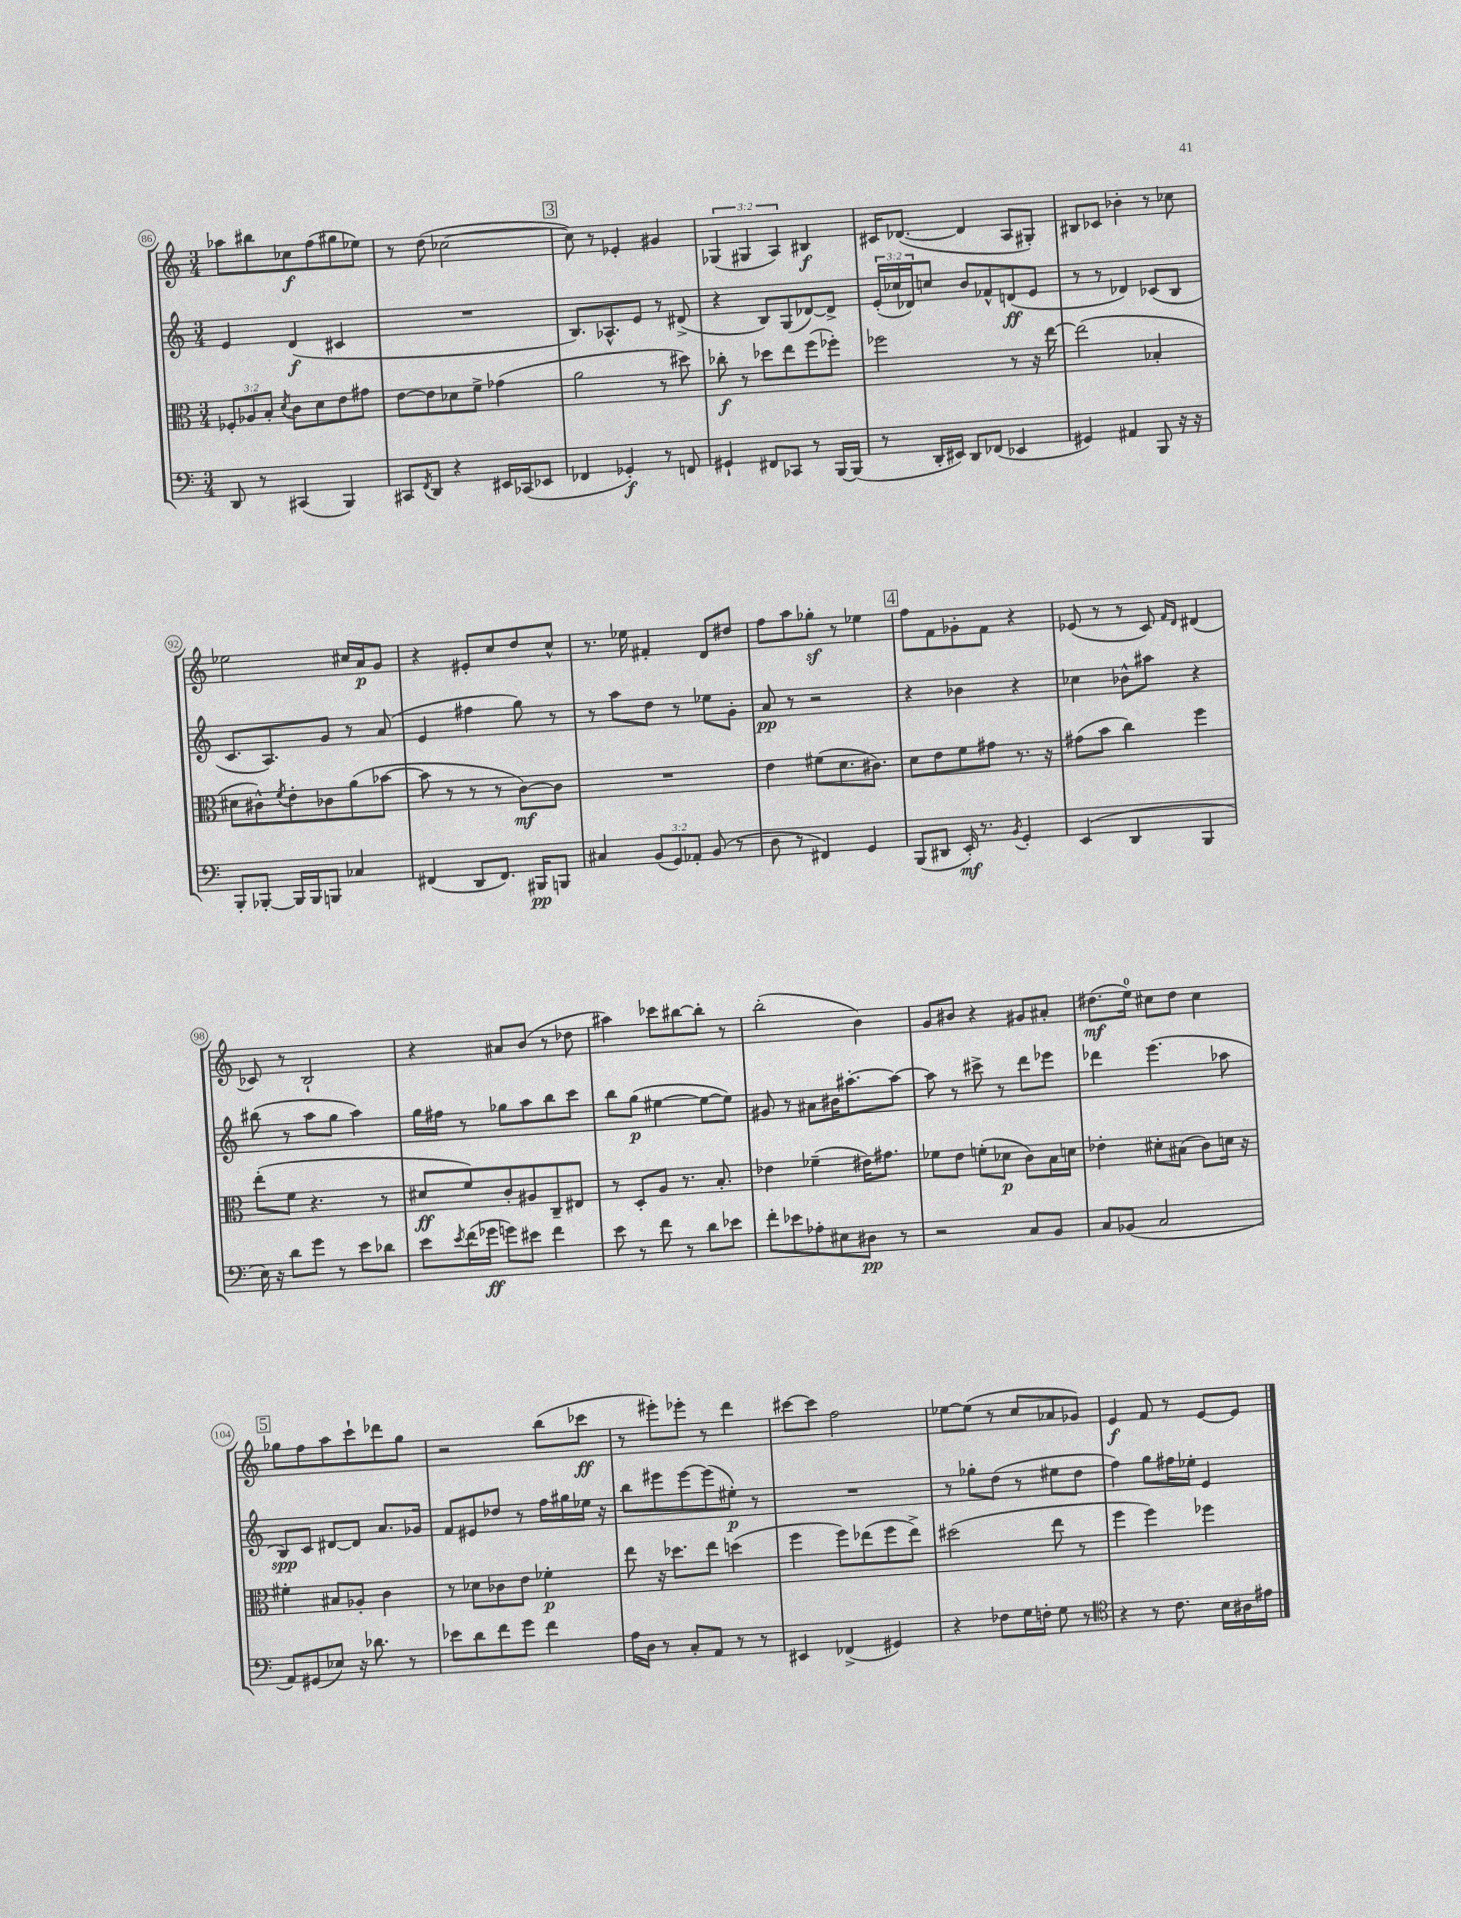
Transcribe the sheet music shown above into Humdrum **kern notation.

**kern	**dynam	**kern	**dynam	**kern	**dynam	**kern	**dynam
*part4	*part4	*part3	*part3	*part2	*part2	*part1	*part1
*staff4	*staff4	*staff3	*staff3	*staff2	*staff2	*staff1	*staff1
*clefF4	*	*clefC3	*	*clefG2	*	*clefG2	*
*k[]	*	*k[]	*	*k[]	*	*k[]	*
*M3/4	*	*M3/4	*	*M3/4	*	*M3/4	*
=86	=86	=86	=86	=86	=86	=86	=86
8DD/	.	12F-X'/L	.	4e/	.	8aa-X\L	.
.	.	12A-X/	.	.	.	.	.
8r	.	.	.	.	.	8bb#X\	.
.	.	12B'/J	.	.	.	.	.
.	.	8qd/	.	.	.	.	.
(4CC#X/	.	8c\L	.	(4d/	f	8cc-X\	f
.	.	8d\	.	.	.	(8ff\	.
4BBB/)	.	8e\	.	4c#X/	.	8gg#X\	.
.	.	8g#X\J	.	.	.	8ee-X\J)	.
=87	=87	=87	=87	=87	=87	=87	=87
8CC#X/L	.	[8e\L	.	2.r	.	8r	.
8qFF/	.	.	.	.	.	.	.
8DD/J	.	8e\]	.	.	.	(8dd\	.
4r	.	8d-X\	.	.	.	[2cc-X\	.
.	.	8f^\J	.	.	.	.	.
16EE#X/LL	.	(4g-X\	.	.	.	.	.
(16CC-X/J	.	.	.	.	.	.	.
8EE-X/J	.	.	.	.	.	.	.
!!LO:REH:place=s1:t=3
=88	=88	=88	=88	=88	=88	=88	=88
4FF-X/	.	2a\	.	8.B/L)	.	8cc-\])	.
.	.	.	.	.	.	8r	.
.	.	.	.	8.A-X^^/	.	.	.
4GG-X'/)	f	.	.	.	.	4e-X'/	.
.	.	.	.	8e/J	.	.	.
8r	.	8r	.	8r	.	4g#X/	.
8FFn/	.	8dd#X\)	.	(8d#X^/	.	.	.
=89	=89	=89	=89	=89	=89	=89	=89
4GG#X`/	.	8cc-X'\	f	4r	.	(6G-X/	.
.	.	8r	.	.	.	.	.
.	.	.	.	.	.	6G#X/	.
8FF#X/L	.	8dd-X\L	.	8B/L)	.	.	.
.	.	.	.	.	.	6A/)	.
8CC-X/J	.	8ee\	.	(8G/	.	.	.
8r	.	(8ff\	.	[8d-X/)	.	4B#X/	f
[16BBB/LL	.	8ff-X'\J)	.	8d-^/J]	.	.	.
(16BBB/JJ]	.	.	.	.	.	.	.
=90	=90	=90	=90	=90	=90	=90	=90
8r	.	2ff-X\	.	(24e'/LL	.	16c#X/KL	.
.	.	.	.	24cc-X/	.	.	.
.	.	.	.	.	.	([8.d-X/J	.
.	.	.	.	24d-X/J)	.	.	.
16DD'/LL	.	.	.	8ccn/J	.	.	.
16EE#X/JJ)	.	.	.	.	.	.	.
8DD/L	.	.	.	8b/L	.	4d-/]	.
(8FF-X/J	.	.	.	8f-X^^/	.	.	.
4EE-X/	.	8r	.	(8dn/	ff	8A/L	.
.	.	16r	.	8e/J	.	8G#X'/J)	.
.	.	[16ee\	.	.	.	.	.
=91	=91	=91	=91	=91	=91	=91	=91
4GG#X/)	.	(2ee\]	.	8r	.	8B#X/L	.
.	.	.	.	8r	.	8c-X/J	.
4AA#X/	.	.	.	4d-X/)	.	4b-X'\	.
8BBB/	.	4B-X'/	.	(8c-X/L	.	8r	.
16r	.	.	.	8B/J	.	8cc-X\	.
16r	.	.	.	.	.	.	.
!!LO:LB:g=z
=92	=92	=92	=92	=92	=92	=92	=92
8BBB'/L	.	8d#X\L	.	8.c/L	.	2ee-X\	.
[8BBB-X'/J	.	8c#X^^\)	.	.	.	.	.
.	.	.	.	8.A/)	.	.	.
.	.	8qf/	.	.	.	.	.
16BBB-/LL]	.	8e'\	.	.	.	.	.
16BBB-/J	.	.	.	.	.	.	.
8BBBn/J	.	8c-X\	.	8g/J	.	.	.
4C-X/	.	(8a\	.	8r	.	16cc#X/LL	.
.	.	.	.	.	.	16a/J	p
.	.	[8b-X\J	.	(8a/	.	8g/J	.
=93	=93	=93	=93	=93	=93	=93	=93
(4FF#X/	.	8b-\]	.	4e/	.	4r	.
.	.	8r	.	.	.	.	.
8DD/L	.	8r	.	4ff#X\	.	8e#X'/L	.
8.FF#/J)	.	8r	.	.	.	8cc/	.
.	.	[8c\L)	mf	8gg\)	.	8dd/	.
16BBB#X/KL	pp	.	.	.	.	.	.
8BBBn/J	.	8c\J]	.	8r	.	8cc^^/J	.
=94	=94	=94	=94	=94	=94	=94	=94
4C#X/	.	2.r	.	8r	.	8.r	.
.	.	.	.	8aa\L	.	.	.
.	.	.	.	.	.	16ee-X\	.
(12BB/L	.	.	.	8dd\J	.	4f#X'/	.
12GG/)	.	.	.	.	.	.	.
.	.	.	.	8r	.	.	.
12AA-X'/J	.	.	.	.	.	.	.
(8BB/	.	.	.	8ee-X\L	.	8d/L	.
8r	.	.	.	8g'\J	.	8dd#X/J	.
=95	=95	=95	=95	=95	=95	=95	=95
8D\	.	4e\	.	8a/	pp	8ff\L	.
8r	.	.	.	8r	.	8aa\	.
4FF#X/)	.	(8f#X\L	.	2r	.	8gg-Xz'\J	.
.	.	8.d\	.	.	.	8r	.
4GG/	.	.	.	.	.	4ee-X\	.
.	.	8.c#X\J)	.	.	.	.	.
!!LO:REH:place=s1:t=4
=96	=96	=96	=96	=96	=96	=96	=96
(8BBB/L	.	8d\L	.	4r	.	8ff\L	.
8DD#X/J	.	8e\	.	.	.	8f\	.
16EE'/)	mf	8f\	.	4b-X\	.	8g-X'\	.
8.r	.	.	.	.	.	.	.
.	.	8g#X\J	.	.	.	8f\J	.
8qBB/	.	.	.	.	.	.	.
4GG'/	.	8.r	.	4r	.	4r	.
.	.	16r	.	.	.	.	.
=97	=97	=97	=97	=97	=97	=97	=97
(4EE/	.	(8g#X\L	.	4cc-X\	.	(8e-X/	.
.	.	8b\J	.	.	.	8r	.
4DD/	.	4cc\)	.	8b-X^^\L	.	8r	.
.	.	.	.	8aa#X\J	.	8c/)	.
.	.	.	.	.	.	16qqf/LL	.
.	.	.	.	.	.	16qqd/JJ	.
4BBB/	.	4ff\	.	4r	.	(4d#X/	.
!!LO:LB:g=z
=98	=98	=98	=98	=98	=98	=98	=98
16E\)	.	(8ee'\L	.	(8bb#X\	.	8c-X/)	.
16r	.	.	.	.	.	.	.
8d\L	.	8f\J	.	8r	.	8r	.
8g\J	.	4.r	.	8aa\L	.	2B`/	.
8r	.	.	.	8gg\J	.	.	.
8e\L	.	.	.	4aa\)	.	.	.
8d-X\J	.	8r	.	.	.	.	.
=99	=99	=99	=99	=99	=99	=99	=99
8e\L	.	8d#X/L	ff	16gg\LL	.	4r	.
.	.	.	.	16ff#X\JJ	.	.	.
8qe/	.	.	.	.	.	.	.
(16f\L	.	8f/)	.	8r	.	.	.
16g-X\JJ	ff	.	.	.	.	.	.
8gn\L)	.	8c'/	.	8gg-X\L	.	8a#X/L	.
8e#X\J	.	8A#X/	.	8aa\	.	(8b/J	.
4f\	.	8C~/	.	8bb\	.	8r	.
.	.	8E#X/J	.	8ccc\J	.	8dd-X\	.
=100	=100	=100	=100	=100	=100	=100	=100
8e\	.	8r	.	8bb\L	.	4aa#X\)	.
8r	.	8D'/L	.	(8gg\J	p	.	.
8f\	.	8A/J	.	[4ee#X\	.	8ccc-X\L	.
8r	.	8.r	.	.	.	[8bb#X\	.
8d\L	.	.	.	8ee#\L_	.	8bb#'\J]	.
.	.	8.B'/	.	.	.	.	.
8e-X\J	.	.	.	8ee#\J])	.	8r	.
=101	=101	=101	=101	=101	=101	=101	=101
8f'\L	.	4e-X\	.	8g#X/	.	(2bb'\	.
8e-X\	.	.	.	8r	.	.	.
8A-X'\	.	(4f-X~\	.	8a#X\L	.	.	.
8E#X\	.	.	.	16b#X\K	.	.	.
.	.	.	.	[8.aa#X'\	.	.	.
8D#X\J	pp	16e#X\KL)	.	.	.	4b\)	.
.	.	8.g#X\J	.	.	.	.	.
8r	.	.	.	8aa#\J_	.	.	.
=102	=102	=102	=102	=102	=102	=102	=102
2r	.	8f-X\L	.	8aa#\]	.	8g/L	.
.	.	8e\J	.	8r	.	8b#X/J	.
.	.	(8fn'\L	.	8ccc#X^\	.	4r	.
.	.	8d-X\J	p	8r	.	.	.
8C/L	.	8c\L)	.	8ddd\L	.	8g#X/L	.
8BB/J	.	16B\L	.	8eee-X\J	.	8a#X'/J	.
.	.	16dn\JJ	.	.	.	.	.
=103	=103	=103	=103	=103	=103	=103	=103
8C/L	.	4e-X'\	.	4ddd-X\	.	(8.dd#X\L	mf
(8BB-X/J	.	.	.	.	.	.	.
.	.	.	.	.	.	16ee\Jk)	.
2C/	.	8d#X'\L	.	(4.eee\	.	8cc#X\L	.
.	.	(8B#X\J	.	.	.	8dd#\J	.
.	.	8c\L)	.	.	.	4cc#\	.
.	.	16dn\Jk	.	8aa-X\	.	.	.
.	.	16r	.	.	.	.	.
!!LO:LB:g=z
!!LO:REH:place=s1:t=5
=104	=104	=104	=104	=104	=104	=104	=104
8AA/L)	.	4f#X'\	.	8B/L)	spp	8gg-X\L	.
(8GG#X/	.	.	.	8c/J	.	8ff\	.
8E-X/J)	.	8B#X/L	.	[8d#X/L	.	8aa\	.
16r	.	8A-X'/J	.	8d#/J]	.	8ccc`\	.
8.d-X\	.	.	.	.	.	.	.
.	.	4c\	.	8.a/L	.	8ddd-X\	.
8r	.	.	.	.	.	8gg-\J	.
.	.	.	.	16g-X/Jk	.	.	.
=105	=105	=105	=105	=105	=105	=105	=105
8e-X\L	.	8r	.	8f/L	.	2r	.
8d\	.	8d-X\L	.	8e#X/	.	.	.
8f\	.	8c-X\	.	8dd-X/J	.	.	.
8g\J	.	8e\J	.	8r	.	.	.
4f\	.	4f-X'\	p	16ff\LL	.	(8bb\L	.
.	.	.	.	16gg#X\	.	.	.
.	.	.	.	16ee-X\JJ	.	8ccc-X\J	ff
.	.	.	.	16r	.	.	.
=106	=106	=106	=106	=106	=106	=106	=106
16A\LL	.	8ee\	.	8bb\L	.	8r	.
16D\JJ	.	.	.	.	.	.	.
8r	.	16r	.	8eee#X\	.	8eee#X'\L)	.
.	.	8.dd-X\L	.	.	.	.	.
8C'/L	.	.	.	[8eee#\	.	8eee-X'\J	.
8AA/J	.	8ee\J	.	(8eee#\]	.	8r	.
8r	.	(4ddn\	.	8ee#X'\J)	p	4ddd\	.
8r	.	.	.	8r	.	.	.
=107	=107	=107	=107	=107	=107	=107	=107
4EE#X/	.	4ff\	.	2.r	.	[8ccc#X\L	.
.	.	.	.	.	.	8ccc#\J]	.
(4FF-X^/	.	8ff\L)	.	.	.	2ff\	.
.	.	(8ee-X\	.	.	.	.	.
4GG#X/)	.	8ff\	.	.	.	.	.
.	.	8ee-^\J)	.	.	.	.	.
=108	=108	=108	=108	=108	=108	=108	=108
4r	.	(2dd#X\	.	8r	.	[8ee-X\L	.
.	.	.	.	8gg-X'\L	.	(8ee-\J]	.
8F-X\L	.	.	.	(8dd\J	.	8r	.
16G\L	.	.	.	8r	.	8cc/L	.
16Fn'\JJ	.	.	.	.	.	.	.
8G\	.	8ee\	.	8ee#X\L	.	8a-X/	.
8r	.	8r	.	8dd\J	.	8g-X/J)	.
=109	=109	=109	=109	=109	=109	=109	=109
*clefC4	*	*	*	*	*	*	*
4r	.	4ff\	.	4ff\)	.	4e/	f
8r	.	4ff\)	.	8gg\L	.	8f/	.
8.c\	.	.	.	16ff#X\L	.	8r	.
.	.	.	.	16ee-X'\JJ	.	.	.
.	.	4ff-X\	.	4e/	.	[8e/L	.
16B\LL	.	.	.	.	.	.	.
16A#X\	.	.	.	.	.	8e/J]	.
16e#X\JJ	.	.	.	.	.	.	.
==	==	==	==	==	==	==	==
*-	*-	*-	*-	*-	*-	*-	*-
